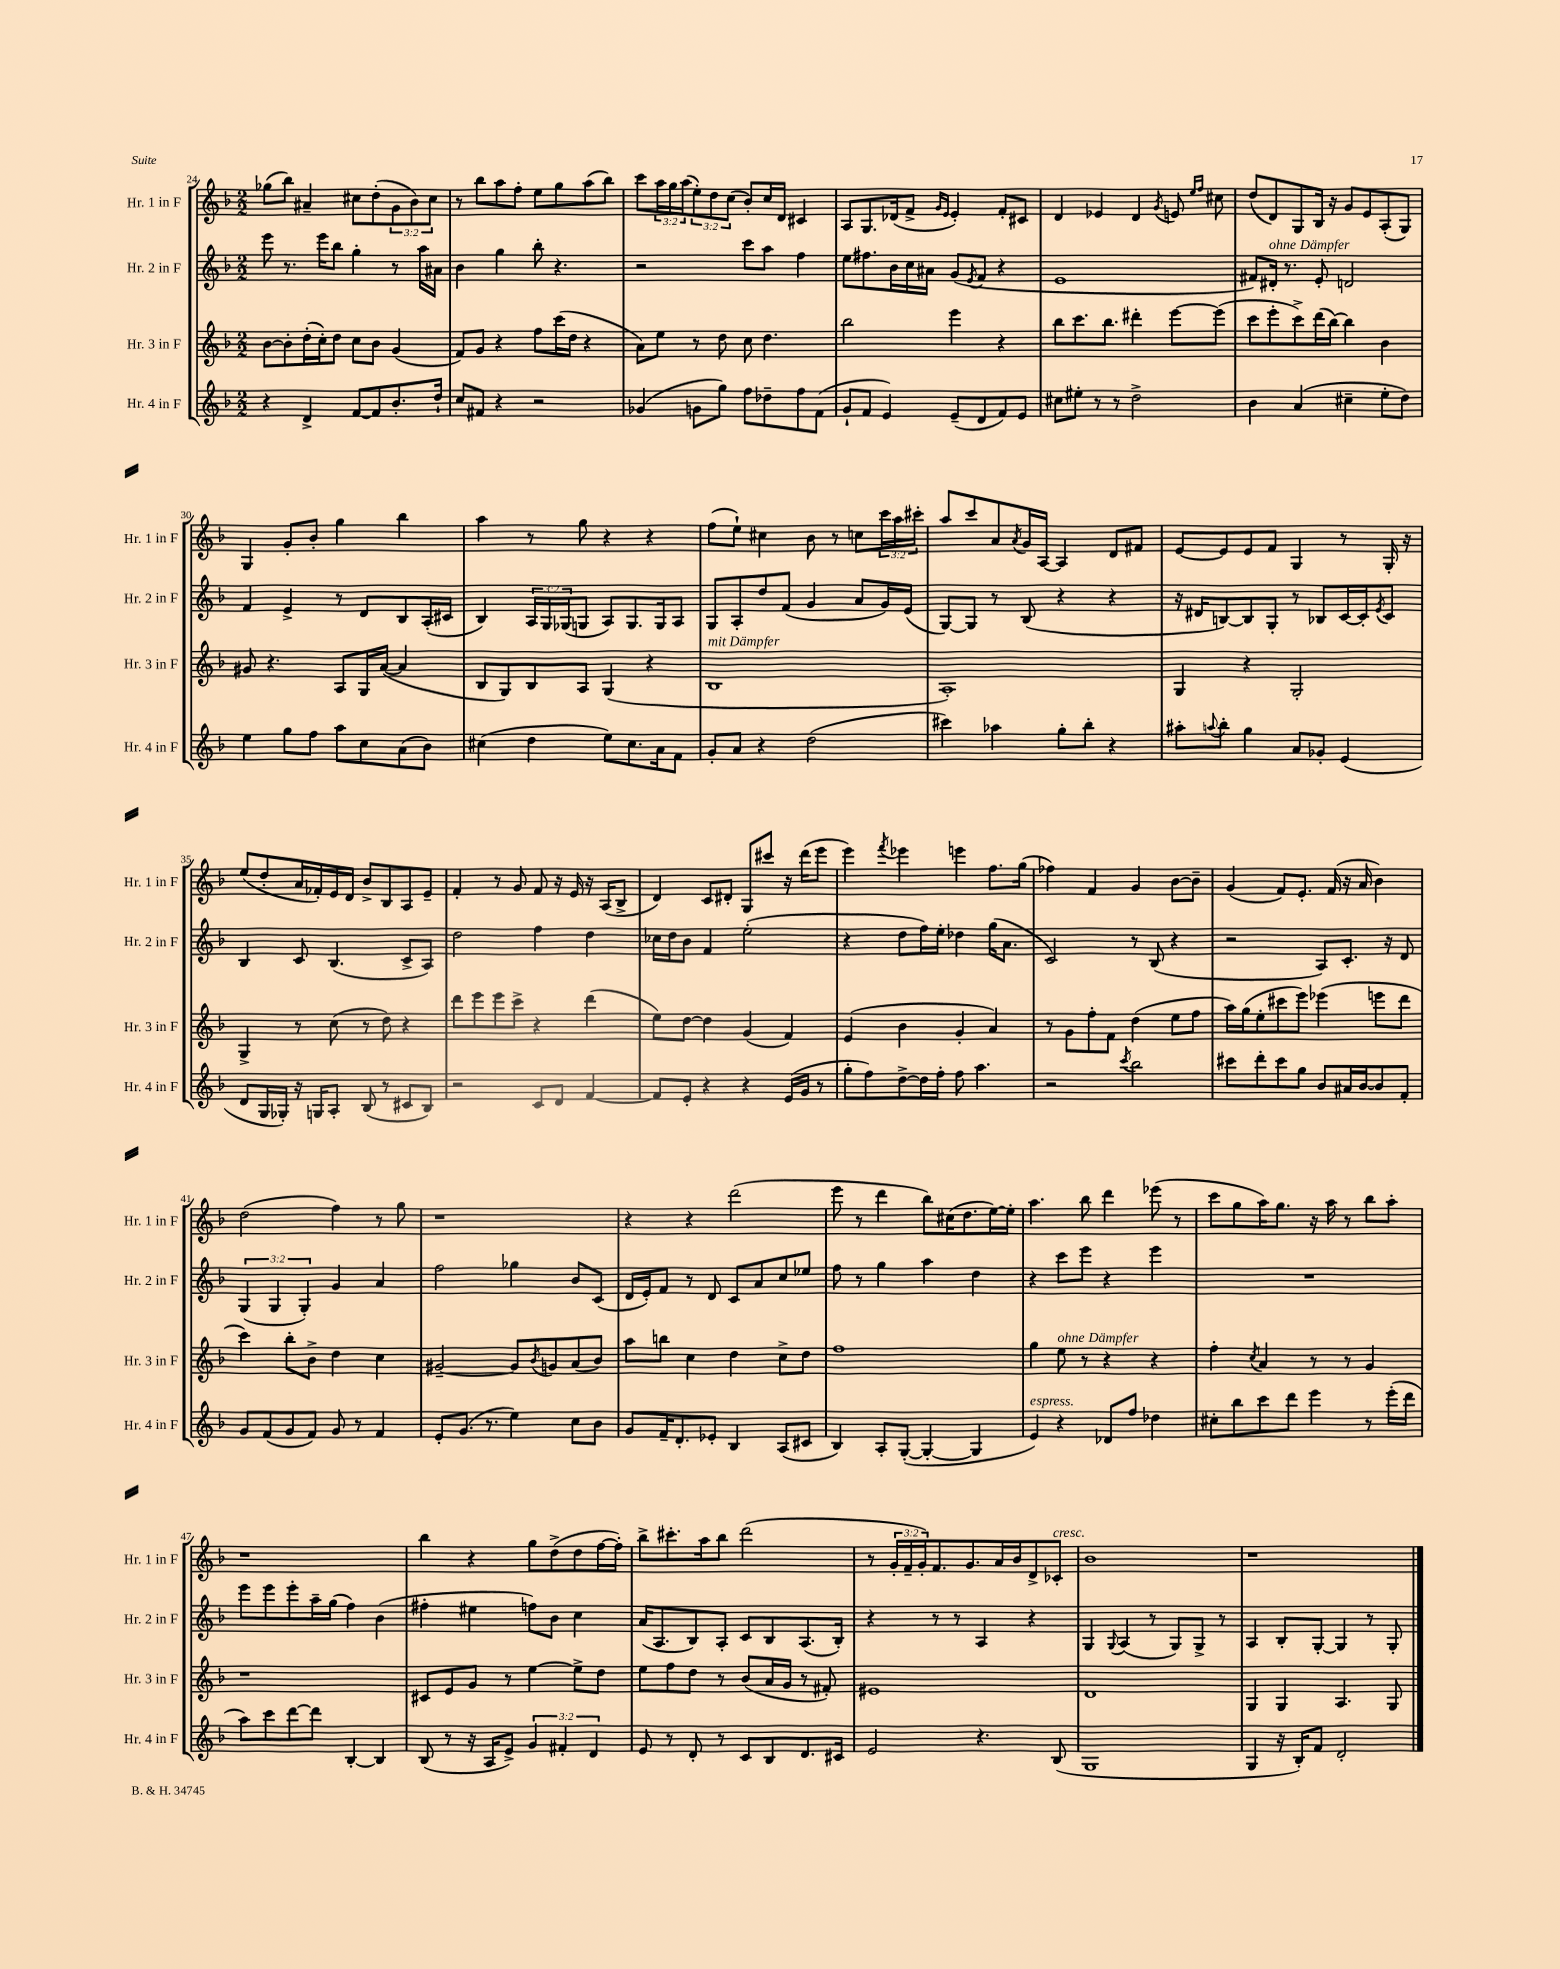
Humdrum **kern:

**kern	**kern	**kern	**kern
*staff4	*staff3	*staff2	*staff1
*clefG2	*clefG2	*clefG2	*clefG2
*k[b-]	*k[b-]	*k[b-]	*k[b-]
*M2/2	*M2/2	*M2/2	*M2/2
4r	[8b-	8eee	(8gg-
.	8b-']	8.r	8bb-)
4d^	(16dd'	.	4a#~
.	16cc')	16eee	.
.	8dd	8bb-	.
[8f	8cc	4gg'	8cc#
8f]	8b-	.	(8dd'
8.b-'	(4g	8r	12g
.	.	.	12b-)
.	.	16aa	.
.	.	.	12cc#
16dd`	.	16a#	.
=	=	=	=
8cc	8f)	4b-	8r
8f#	8g	.	8bb-
4r	4r	4gg	8aa
.	.	.	8ff'
2r	8ff	8bb-'	8ee
.	(16ccc	4.r	8gg
.	16dd	.	.
.	4r	.	(8aa
.	.	.	8bb-)
=	=	=	=
(4g-	8a)	2r	8ccc
.	8ee	.	24aa
.	.	.	24gg
.	.	.	(24aa
8g	8r	.	12ee')
.	.	.	12dd
8gg)	8dd	.	.
.	.	.	(12cc
8ff	8cc	8ccc	8b-')
8dd-~	4.dd	8aa	16cc
.	.	.	16d
8ff	.	4ff	4c#
(8f	.	.	.
=	=	=	=
8g`	2bb-	8ee	8A
8f	.	8.ff#	8.G
4e)	.	.	.
.	.	16b-	(16d-
.	.	16cc	8f^
.	.	16a#	.
.	.	.	16qqg
.	.	.	16qqe
(8e~	4eee	(8g	4e')
.	.	8qe	.
8d	.	8f	.
8f)	4r	4r	8f'
8e	.	.	8c#
=	=	=	=
8cc#	8bb-	1e	4d
8ee#'	8.ccc	.	.
8r	.	.	4e-
.	8.bb-	.	.
8r	.	.	.
2dd^	4ddd#'	.	4d
.	.	.	8qg
.	[8eee	.	8e
.	.	.	16qqee
.	.	.	16qqff
.	(8eee]	.	8cc#
=	=	=	=
4b-	8ccc	8f#)	(8dd
.	8eee'	16d#'	8d)
.	.	8.r	.
(4a	8ccc^)	.	8G
.	(16ddd	8e'	16B-
.	[16bb-)	.	16r
4cc#~	4bb-]	2d	8g
.	.	.	8e
8ee'	4b-	.	(8A'
8dd)	.	.	8G)
=	=	=	=
4ee	8g#	4f	4G
.	4.r	.	.
8gg	.	4e^	8g'
8ff	.	.	8b-'
8aa	8A	8r	4gg
8cc	16G	8d	.
.	([16a	.	.
(8a	4a]	8B-	4bb-
8b-)	.	(16A'	.
.	.	16c#	.
=	=	=	=
(4cc#	8B-	4B-)	4aa
.	8G)	.	.
4dd	8B-	24A	8r
.	.	24G	.
.	.	(24G-	.
.	8A	8G	8gg
8ee)	(4G	8A)	4r
8.cc#	.	8.G	.
.	4r	.	4r
16a	.	16G	.
8f	.	8A	.
=	=	=	=
8g'	1B-	8G	(8ff
8a	.	8A'	8ee`)
4r	.	8dd	4cc#
.	.	(8f	.
(2dd	.	4g	8b-
.	.	.	8r
.	.	8a	8cc
.	.	16g)	24ccc
.	.	.	24aa
.	.	(16e	.
.	.	.	24ccc#'
=	=	=	=
4ccc#)	1A')	[8G)	8aa
.	.	8G]	8ccc
4aa-	.	8r	8a
.	.	.	8qa
.	.	(8B-	16g
.	.	.	[16A
8gg'	.	4r	4A]
8bb-'	.	.	.
4r	.	4r	8d
.	.	.	8f#
=	=	=	=
8aa#'	4G	16r	[8e
.	.	16d#	.
8qqaa	.	.	.
8bb-'	.	[8B)	8e]
4gg	4r	8B]	8e
.	.	8G'	8f
8a	2G'	8r	4G
8g-'	.	8B-	.
(4e	.	[16c	8r
.	.	16c']	.
.	.	8qe	.
.	.	8c	16G'
.	.	.	16r
=	=	=	=
8d	4G^	4B-	(8ee
16G	.	.	8dd'
16G-')	.	.	.
16r	8r	8c	16a
16G	.	.	16f-')
8A'	(8cc	(4.B-	16e
.	.	.	16d
(8B-	8r	.	8b-^
8r	8dd)	.	8B-
8c#	4r	8c^	8A
8B-)	.	8A)	8e~
=	=	=	=
2r	8ddd	2dd	4f'
.	8eee	.	.
.	8eee	.	8r
.	8ccc^	.	8g
8c	4r	4ff	8f
8d	.	.	16r
.	.	.	16e
[4f	(4ddd	4dd	16r
.	.	.	(16A
.	.	.	8B-^
=	=	=	=
8f]	8ee)	16cc-	4d)
.	.	16dd	.
8e'	[8dd	8b-	.
4r	4dd]	4f	8c
.	.	.	8d#'
4r	(4g	(2ee'	8G
.	.	.	8ccc#
(16e	4f)	.	16r
16g	.	.	(16ddd
8r	.	.	8eee
=	=	=	=
8gg'	(4e	4r	4eee)
8ff)	.	.	.
.	.	.	8qfff
[8dd^	4b-	8dd	4eee-
16dd]	.	16ff)	.
16ff'	.	16ee'	.
8ff	4g'	4dd-	4eee
4.aa	.	.	.
.	4a)	(16gg	8.ff
.	.	8.a	.
.	.	.	(16gg
=	=	=	=
2r	8r	2c)	4ff-)
.	8g	.	.
.	8ff'	.	4f
.	8f	.	.
8qccc	.	.	.
2bb-	(4dd	8r	4g
.	.	(8B-	.
.	8ee	4r	[8b-
.	8ff	.	8b-~]
=	=	=	=
8ccc#	16aa)	2r	(4g
.	(16gg	.	.
8ddd'	8ee'	.	.
8ccc#	8ccc#	.	8f)
8gg	8eee)	.	8.e'
8b-	(4eee-	8A)	.
.	.	.	(16f
16a#	.	8.c'	16r
[16b-	.	.	16a
8b-]	8eee	.	4b-)
.	.	16r	.
8f'	8ddd	8d	.
=	=	=	=
8g	4ccc)	(6G	(2dd
(8f	.	.	.
.	.	6G	.
8g	8bb-'	.	.
.	.	6G')	.
8f)	8b-^	.	.
8g	4dd	4g	4ff)
8r	.	.	.
4f	4cc	4a	8r
.	.	.	8gg
=	=	=	=
8e'	[2g#~	2ff	1r
(8.g	.	.	.
8.r	.	.	.
4ee)	8g#]	4gg-	.
.	8qb-	.	.
.	8g	.	.
8cc	(8a	8b-	.
8b-	8b-)	(8c	.
=	=	=	=
8g	8aa	16d	4r
.	.	16e')	.
16f~	8bb	8f	.
8.d'	.	.	.
.	4cc	8r	4r
8e-'	.	8d	.
4B-	4dd	8c	(2ddd
.	.	8a	.
(8A	8cc^	8cc	.
8c#	8dd	8ee-	.
=	=	=	=
4B-)	1ff	8ff	8eee
.	.	8r	8r
8A'	.	4gg	4ddd
([8G'	.	.	.
4G'_	.	4aa	8bb-)
.	.	.	(16cc#
.	.	.	8.dd
4G]	.	4dd	.
.	.	.	[16ee)
.	.	.	16ee']
=	=	=	=
4e)	4gg	4r	4.aa
4r	8ee	8ccc	.
.	8r	8eee	8bb-
8d-	4r	4r	4ddd
8ff	.	.	.
4dd-	4r	4eee	(8eee-
.	.	.	8r
=	=	=	=
8cc#'	4ff'	1r	8ccc
8bb-	.	.	8gg
.	8qcc	.	.
8ccc	4a	.	16aa)
.	.	.	8.gg
8ddd	.	.	.
4eee	8r	.	16r
.	.	.	16aa
.	8r	.	8r
8r	4g	.	8bb-
(16eee'	.	.	8aa'
16ddd	.	.	.
=	=	=	=
8aa)	1r	8eee	1r
8ccc	.	8eee	.
[8ddd	.	8eee'	.
8ddd]	.	16aa~	.
.	.	(16gg	.
[4B-'	.	4ff)	.
4B-]	.	(4b-	.
=	=	=	=
(8B-	8c#	4ff#'	4bb-
8r	8e	.	.
16r	8g	4ee#	4r
16A	.	.	.
8e^)	8r	.	.
6g	[4ee	8ff)	8gg
.	.	8b-	(8dd^
6f#'	.	.	.
.	8ee^]	4cc	8dd
6d	.	.	.
.	8dd	.	[16ff
.	.	.	16ff'])
=	=	=	=
8e	8ee	(16a	8bb-^
.	.	8.A	.
8r	8ff	.	8.ccc#'
8d'	8dd	8B-)	.
.	.	.	16aa
8r	8r	8A'	8bb-
8c	(8b-	8c	(2ddd
8B-	16a	8B-	.
.	16g	.	.
8.d	8r	(8.A	.
.	8f#')	.	.
16c#	.	16B-')	.
=	=	=	=
2e	1e#	4r	8r
.	.	.	24g'
.	.	.	24f~
.	.	.	24g')
.	.	8r	8.f
.	.	8r	.
.	.	.	8.g
4.r	.	4A	.
.	.	.	16a
.	.	.	16b-
.	.	4r	8d^
(8B-	.	.	8c-'
=	=	=	=
1G	1d	4G	1b-
.	.	8qqG	.
.	.	(4A	.
.	.	8r	.
.	.	8G)	.
.	.	8G^	.
.	.	8r	.
=	=	=	=
4G	4G	4A	1r
16r	4G	8B-'	.
16B-')	.	.	.
8f	.	[8G'	.
2d'	4.A	4G]	.
.	.	8r	.
.	8G	8G'	.
==	==	==	==
*-	*-	*-	*-
